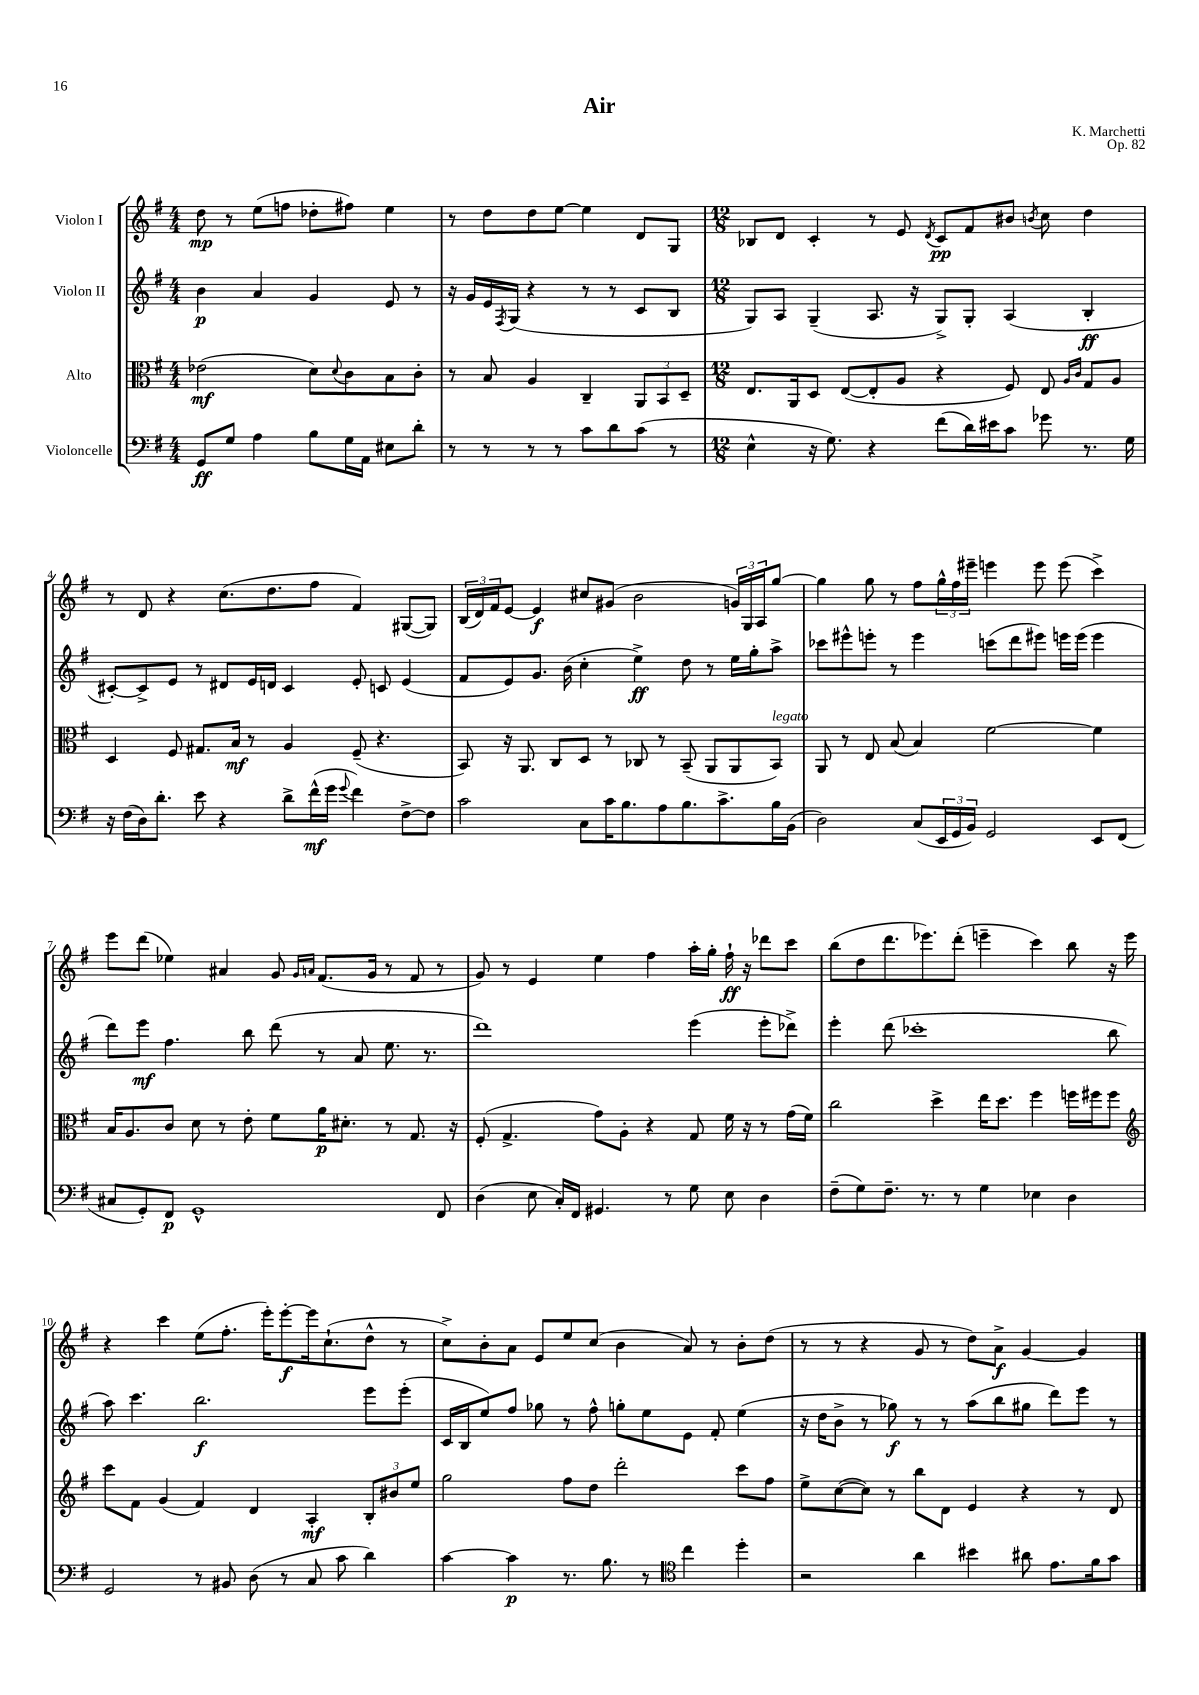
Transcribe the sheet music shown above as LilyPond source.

\header { title = "Air" composer = "K. Marchetti" opus = "Op. 82" }
<<
\new StaffGroup <<
\new Staff = "s0" \with { instrumentName = "Violon I" } {
    \clef treble \key g \major \numericTimeSignature \time 4/4
    d''8\mp r8 e''8( f''8 des''8-. fis''8) e''4 |
    r8 d''8 d''8 e''8~ e''4 d'8 g8 |
    \numericTimeSignature \time 12/8 bes8 d'8 c'4-. r8 e'8 \acciaccatura { d'8 } c'8\pp fis'8 bis'8 \acciaccatura { b'8 } c''8 d''4 |
    r8 d'8 r4 c''8.( d''8. fis''8 fis'4) gis8~( gis8) |
    \tuplet 3/2 { b16( d'16) fis'16 } e'8~ e'4\f cis''8 gis'8( b'2 \tuplet 3/2 { g'16) g16 a16 } g''8~ |
    g''4 g''8 r8 fis''8 \tuplet 3/2 { g''16-^ fis''16 eis'''16-- } e'''4 e'''8 e'''8( c'''4->) |
    e'''8 d'''8( ees''4) ais'4 g'8 \grace { g'16 a'16 } fis'8.( g'16 r8 fis'8 r8 |
    g'8) r8 e'4 e''4 fis''4 a''16-. g''16-. fis''16-!\ff r16 des'''8 c'''8 |
    b''8( d''8 d'''8. ees'''8.) d'''8-.( e'''4-- c'''4) b''8 r16 e'''16 |
    r4 c'''4 e''8( fis''8.-. e'''16-.) e'''8~-.\f e'''16 c''8.-!( d''8-^ r8 |
    c''8->) b'8-. a'8 e'8 e''8 c''8( b'4 a'8) r8 b'8-. d''8( |
    r8 r8 r4 g'8 r8 d''8) a'8->\f g'4~ g'4 \bar "|." |
}
\new Staff = "s1" \with { instrumentName = "Violon II" } {
    \clef treble \key g \major \numericTimeSignature \time 4/4
    b'4\p a'4 g'4 e'8 r8 |
    r16 g'16 e'16 \acciaccatura { fis8 } g16( r4 r8 r8 c'8 b8 |
    \numericTimeSignature \time 12/8 g8) a8 g4--( a8. r16 g8->) g8-. a4( b4-.\ff |
    cis'8~-.) cis'8-> e'8 r8 dis'8 e'16 d'16 cis'4 e'8-. c'8 e'4( |
    fis'8 e'8) g'8. b'16( c''4-. e''4->\ff) d''8 r8 e''16 g''16-. a''8-> |
    ces'''8 eis'''8-^ e'''8-. r8 e'''4 c'''8( d'''8 eis'''8) e'''16 e'''16( e'''4 |
    d'''8) e'''8\mf fis''4. b''8 d'''8( r8 a'8 e''8. r8. |
    d'''1) e'''4( e'''8-. des'''8->) |
    e'''4-. d'''8( ces'''1-. b''8 |
    a''8) c'''4. b''2.\f e'''8 e'''8-.( |
    c'16 b16 e''8) fis''8 ges''8 r8 fis''8-^ g''8-. e''8 e'8 fis'8-. e''4( |
    r16 d''16 b'8-> r8 ges''8\f) r8 r8 a''8( b''8 gis''8 d'''8) e'''8 r8 \bar "|." |
}
\new Staff = "s2" \with { instrumentName = "Alto" } {
    \clef alto \key g \major \numericTimeSignature \time 4/4
    ees'2\mf( d'8) \appoggiatura { d'8 } c'8 b8 c'8-. |
    r8 b8 a4 c4-- \tuplet 3/2 { a,8 b,8 d8-- } |
    \numericTimeSignature \time 12/8 e8. a,16 d8 e8~( e8-. a8 r4 fis8) e8 \grace { a16 c'16 } g8 a8 |
    d4 fis8 gis8. b16\mf r8 a4 fis8--( r4. |
    b,8) r16 a,8. c8 d8 r8 ces8 r8 b,8--( a,8 a,8 b,8^\markup { \italic "legato" }) |
    a,8 r8 e8 b8( b4) fis'2~ fis'4 |
    b16 a8. c'8 d'8 r8 e'8-. fis'8 a'16\p dis'8.-. r8 g8. r16 |
    fis8-.( g4.-> g'8) a8-. r4 g8 fis'16 r16 r8 g'16( fis'16) |
    c''2 d''4-> e''16 d''8. fis''4 f''16 fis''16 fis''8 |
    \clef treble c'''8 fis'8 g'4( fis'4) d'4 a4-.\mf \tuplet 3/2 { b8-. bis'8 e''8 } |
    g''2 fis''8 d''8 d'''2-. c'''8 fis''8 |
    e''8-> c''8~( c''8) r8 b''8 d'8 e'4 r4 r8 d'8 \bar "|." |
}
\new Staff = "s3" \with { instrumentName = "Violoncelle" } {
    \clef bass \key g \major \numericTimeSignature \time 4/4
    g,8\ff g8 a4 b8 g16 a,16 eis8 d'8-. |
    r8 r8 r8 r8 c'8 d'8 c'8( r8 |
    \numericTimeSignature \time 12/8 e4-^ r16 g8.) r4 fis'8( d'16) eis'16 c'8 ges'8 r8. g16 |
    r16 fis16( d16) d'8.-. e'8 r4 d'8-> fis'16-^\mf( g'16 \appoggiatura { g'8 } fis'4) fis8~-> fis8 |
    c'2 c8 c'16 b8. a8 b8. c'8.-> b16 b,16( |
    d2) c8( \tuplet 3/2 { e,16 g,16 b,16) } g,2 e,8 fis,8( |
    cis8 g,8-.) fis,8\p g,1-^ fis,8 |
    d4( e8 c16-.) fis,16 gis,4. r8 g8 e8 d4 |
    fis8--( g8) fis8.-- r8. r8 g4 ees4 d4 |
    g,2 r8 bis,8 d8( r8 c8 c'8 d'4) |
    c'4~ c'4\p r8. b8. r8 \clef tenor c''4 d''4-. |
    r2 a'4 bis'4 ais'8 e'8. fis'16 g'8 \bar "|." |
}
>>
>>
